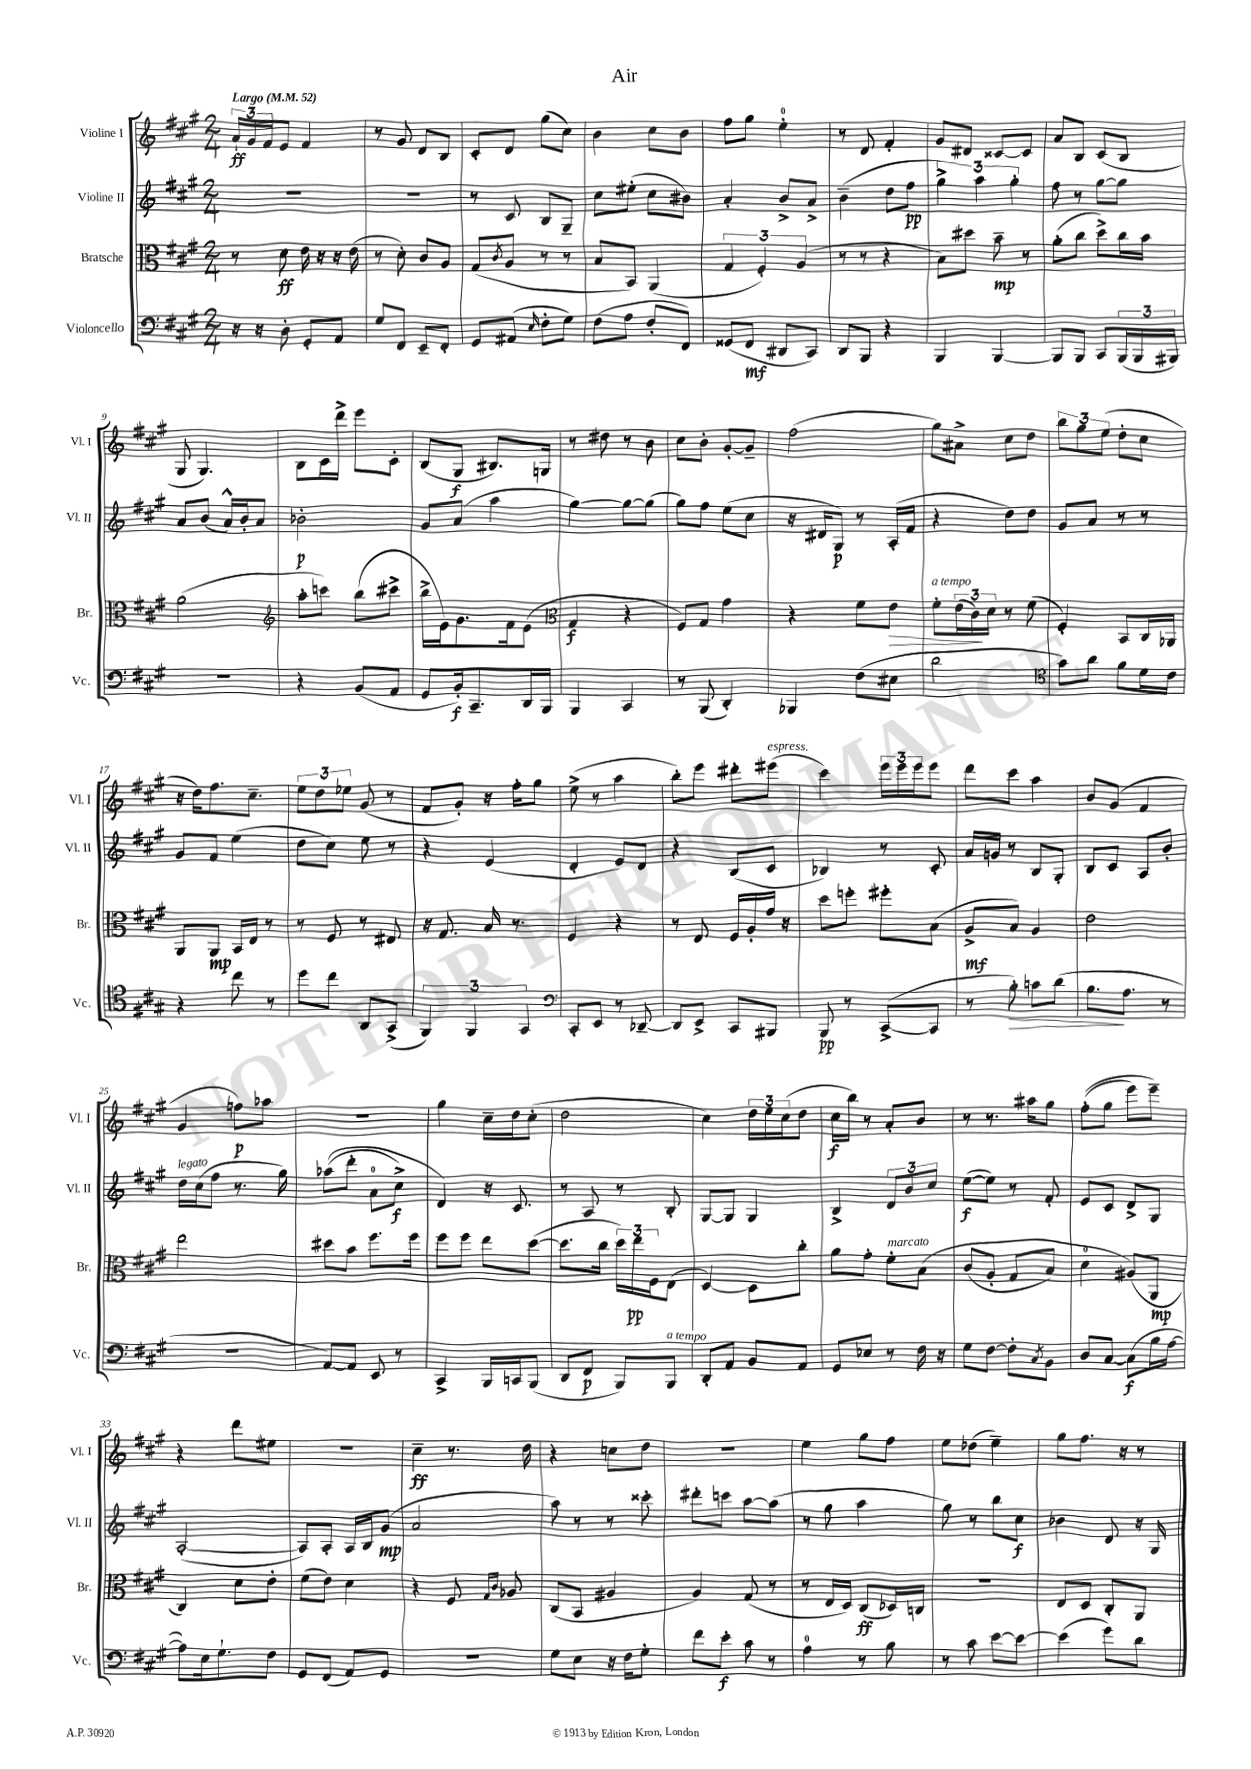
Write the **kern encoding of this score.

**kern	**kern	**kern	**kern
*staff4	*staff3	*staff2	*staff1
*clefF4	*clefC3	*clefG2	*clefG2
*k[f#c#g#]	*k[f#c#g#]	*k[f#c#g#]	*k[f#c#g#]
*M2/4	*M2/4	*M2/4	*M2/4
*MM52	*MM52	*MM52	*MM52
16r	8r	2r	24a`
.	.	.	24g#
16r	.	.	.
.	.	.	24f#
8D'	8d	.	8e
8GG#'	16e	.	4f#
.	16r	.	.
8AA	16r	.	.
.	(16e	.	.
=	=	=	=
8G#	8r	2r	8r
8FF#	8d')	.	8g#
8EE~	8c#	.	8d
8FF#'	8A	.	8B
=	=	=	=
8GG#	(8G#	8r	8c#'
.	8qc#	.	.
(8AA#	8A	8c#	8d
16qqE	.	.	.
8F#'	8r	8B	(8gg#
8G#)	8r	8G#~	8cc#)
=	=	=	=
(8F#	8B	8cc#	4b
8A	8BB)	(8ee#'	.
8F#'	(4AA	8cc#	8cc#
8FF#)	.	8b#)	8b
=	=	=	=
(8GG##	6G#	4a'	8ff#
8FF#	.	.	8gg#
.	6F#')	.	.
8DD#	.	8b^	4ee'
.	(6A	.	.
8CC#)	.	8a^	.
=	=	=	=
8DD	8r	(4b~	8r
8BBB	8r	.	8d
4r	4r	8dd	4f#'
.	.	8ff#	.
=	=	=	=
4BBB	8B)	6gg#^)	8g#
.	8dd#	.	8d#
.	.	6aa	.
[4BBB	8b~	.	[8c##
.	.	6gg#'	.
.	8r	.	8c##]
=	=	=	=
8BBB]	(8a'	8ff#	8a
8BBB	8cc#	8r	8B
8CC#	8dd^)	[8gg#	(8c#
(24BBB	16cc#	8gg#]	8B
24BBB	.	.	.
.	16b	.	.
24BBB#)	.	.	.
=	=	=	=
2r	(2a	8a	8G#
.	.	(8b	4.G#)
.	.	16a^^)	.
.	.	16b'	.
.	.	8a	.
=	=	=	=
*	*clefG2	*	*
4r	8aa'	2b-'	8B
.	8ccc)	.	16c#
.	.	.	16ddd^
(8BB	(8bb	.	8eee
8AA	8ccc#^	.	8c#'
=	=	=	=
8GG#	16bb^	8g#	(8B
.	16e)	.	.
16BB')	8.g#	(8a	8G#
8.CC#~	.	.	.
.	.	4aa	8.B#)
.	16f#	.	.
16DD	(8e	.	.
16BBB	.	.	16G
=	=	=	=
*	*clefC3	*	*
4BBB	4G#	[4gg#)	8r
.	.	.	8dd#
4CC#	4r	8gg#_	8r
.	.	(8gg#]	8b
=	=	=	=
8r	8F#)	8gg#)	8cc#
(8BBB	8G#	8ff#	8b'
4DD')	4g#	(8ee	[8g#'
.	.	8cc#	8g#~]
=	=	=	=
4BBB-	4r	16r	(2ff#
.	.	16d#	.
.	.	8G#)	.
(8F#	8f#	8r	.
8E#	8e	(16A'	.
.	.	16f#	.
=	=	=	=
2d	8f#'	4r	8gg#)
.	(24e	.	8a#^
.	24c#)	.	.
.	24d	.	.
.	8r	8dd)	8cc#
.	(8f#	8dd	8dd
=	=	=	=
*clefC4	*	*	*
8g#)	4F#')	8g#	12bb
.	.	.	12gg#
8a	.	8a	.
.	.	.	(12ee
8f#	8BB	8r	8dd'
16d	16C#	8r	8cc#
16c#	16AA-	.	.
=	=	=	=
4r	8AA	8g#	16r
.	.	.	16dd)
.	8AA	8f#	8.ff#
8cc#	16BB	(4ee	.
.	16E	.	8.cc#~
8r	8r	.	.
=	=	=	=
8dd	8r	8dd	12ee
.	.	.	12dd
8cc#	8F#	8cc#)	.
.	.	.	12ee-
8AA	8r	8ee	(8g#
(8GG#^	8E#	8r	8r
=	=	=	=
6FF#)	16r	4r	8f#
.	8.G#	.	.
.	.	.	8g#')
6FF#	.	.	.
.	16B	(4e	16r
.	8.r	.	16ff#'
6GG#	.	.	.
.	.	.	8gg#
=	=	=	=
*clefF4	*	*	*
8CC#'	4F#	4d'	(8ee^
8EE	.	.	8r
8r	4r	8e)	4aa
[8DD-~	.	8d	.
=	=	=	=
8DD-]	8r	4r	8bb')
8EE^	8E	.	8eee
8CC#	16F#	(8B	8ddd#'
.	16A'	.	.
8BBB#	16g#	8c#	(8eee#
.	16r	.	.
=	=	=	=
8BBB	8dd	4B-)	4ccc#)
8r	8ff'	.	.
([8CC#^	8ff#'	8r	24eee
.	.	.	24eee
.	.	.	24eee
8CC#]	(8B	8c#'	8eee
=	=	=	=
8r	8A^	16a	8ddd
.	.	16g	.
8B')	8B)	8r	8ccc#
8c	4A	8B	4aa
(8d	.	8G#'	.
=	=	=	=
8.B	2e	8B	8b
.	.	8c#	(8g#
8.A	.	.	.
.	.	8A	4f#
8r	.	8b'	.
=	=	=	=
2r	2ee	16dd	4g#
.	.	(16cc#	.
.	.	8ff#	.
.	.	8.r	8ff)
.	.	.	8aa-
.	.	16gg#)	.
=	=	=	=
[8AA)	8dd#	&((8aa-	2r
8AA]	8b	8ddd'	.
8EE	8.ff#	8a	.
8r	.	8cc#^)	.
.	16ff#	.	.
=	=	=	=
4CC#^	8ff#	4d&)	4gg#
.	8ff#	.	.
16BBB	8ee	16r	16cc#~
16CC	.	8.c#	16dd
(8BBB	([8dd	.	(8cc#'
=	=	=	=
8DD	8.dd]	8r	2dd
8FF#	.	8A	.
.	16cc#	.	.
8BBB)	24dd)	8r	.
.	24ee	.	.
.	24F#	.	.
8BBB	(8E	8B'	.
=	=	=	=
8DD'	[4D)	[8G#	4cc#)
8AA	.	8G#]	.
8BB	8D]	4G#	24dd
.	.	.	24ee
.	.	.	(24cc#
8AA	8cc#'	.	8dd
=	=	=	=
8GG#	8a	4B^	16cc#
.	.	.	16bb)
8E-	8g#'	.	8r
8r	8f#'	12d	8a'
.	.	12b	.
16F#	&(8B	.	8b
.	.	12cc#	.
16r	.	.	.
=	=	=	=
8G#	(8c#	([8ee	8r
[8F#	8A'	8ee])	8.r
8F#']	8G#	8r	.
.	.	.	16aa#
8qC#	.	.	.
8BB	8B)	8f#'	8gg#
=	=	=	=
8D	4d	8e	&((8ff#'
[8C#	.	8c#	8gg#
(8C#]	(8A#&)	8d^	8eee)
16B	8AA	8G#	8eee~&)
[16A	.	.	.
=	=	=	=
8A])	4C#)	([2A'	4r
16E	.	.	.
8.G#`	.	.	.
.	8d	.	8ddd
8F#	8e'	.	8ee#
=	=	=	=
8GG#	(8f#	8A])	2r
(8FF#	8e)	8A'	.
8AA)	4d	16A	.
.	.	16B	.
8GG#	.	(8g#	.
=	=	=	=
2r	4r	2a	4cc#~
.	8F#	.	8.r
.	16qqG#	.	.
.	16qqc#	.	.
.	8A-	.	.
.	.	.	16dd
=	=	=	=
8G#	(8C#	8aa)	4r
8E	8BB	8r	.
16r	4A#	8r	8cc
16F#	.	.	.
8G#'	.	8ccc##'	8dd
=	=	=	=
8f#	4A)	8ddd#'	2r
8e'	.	8ccc	.
8c#	(8G#	[8aa	.
8r	8r	(8aa]	.
=	=	=	=
4A	8r	8r	4ee
.	16E	8gg#	.
.	16D)	.	.
8r	(8C#	4aa	8gg#
8B	16D-)	.	8ff#
.	16C	.	.
=	=	=	=
8r	2r	8gg#)	8ee
8c#	.	8r	(8dd-
[8e	.	8bb	4ee~)
8e_	.	8cc#	.
=	=	=	=
(4e]	8E	4b-	8gg#
.	8D	.	8.ff#
8g#)	8C#'	8d	.
.	.	.	16r
8d	8AA	16r	8r
.	.	16G#	.
==	==	==	==
*-	*-	*-	*-
